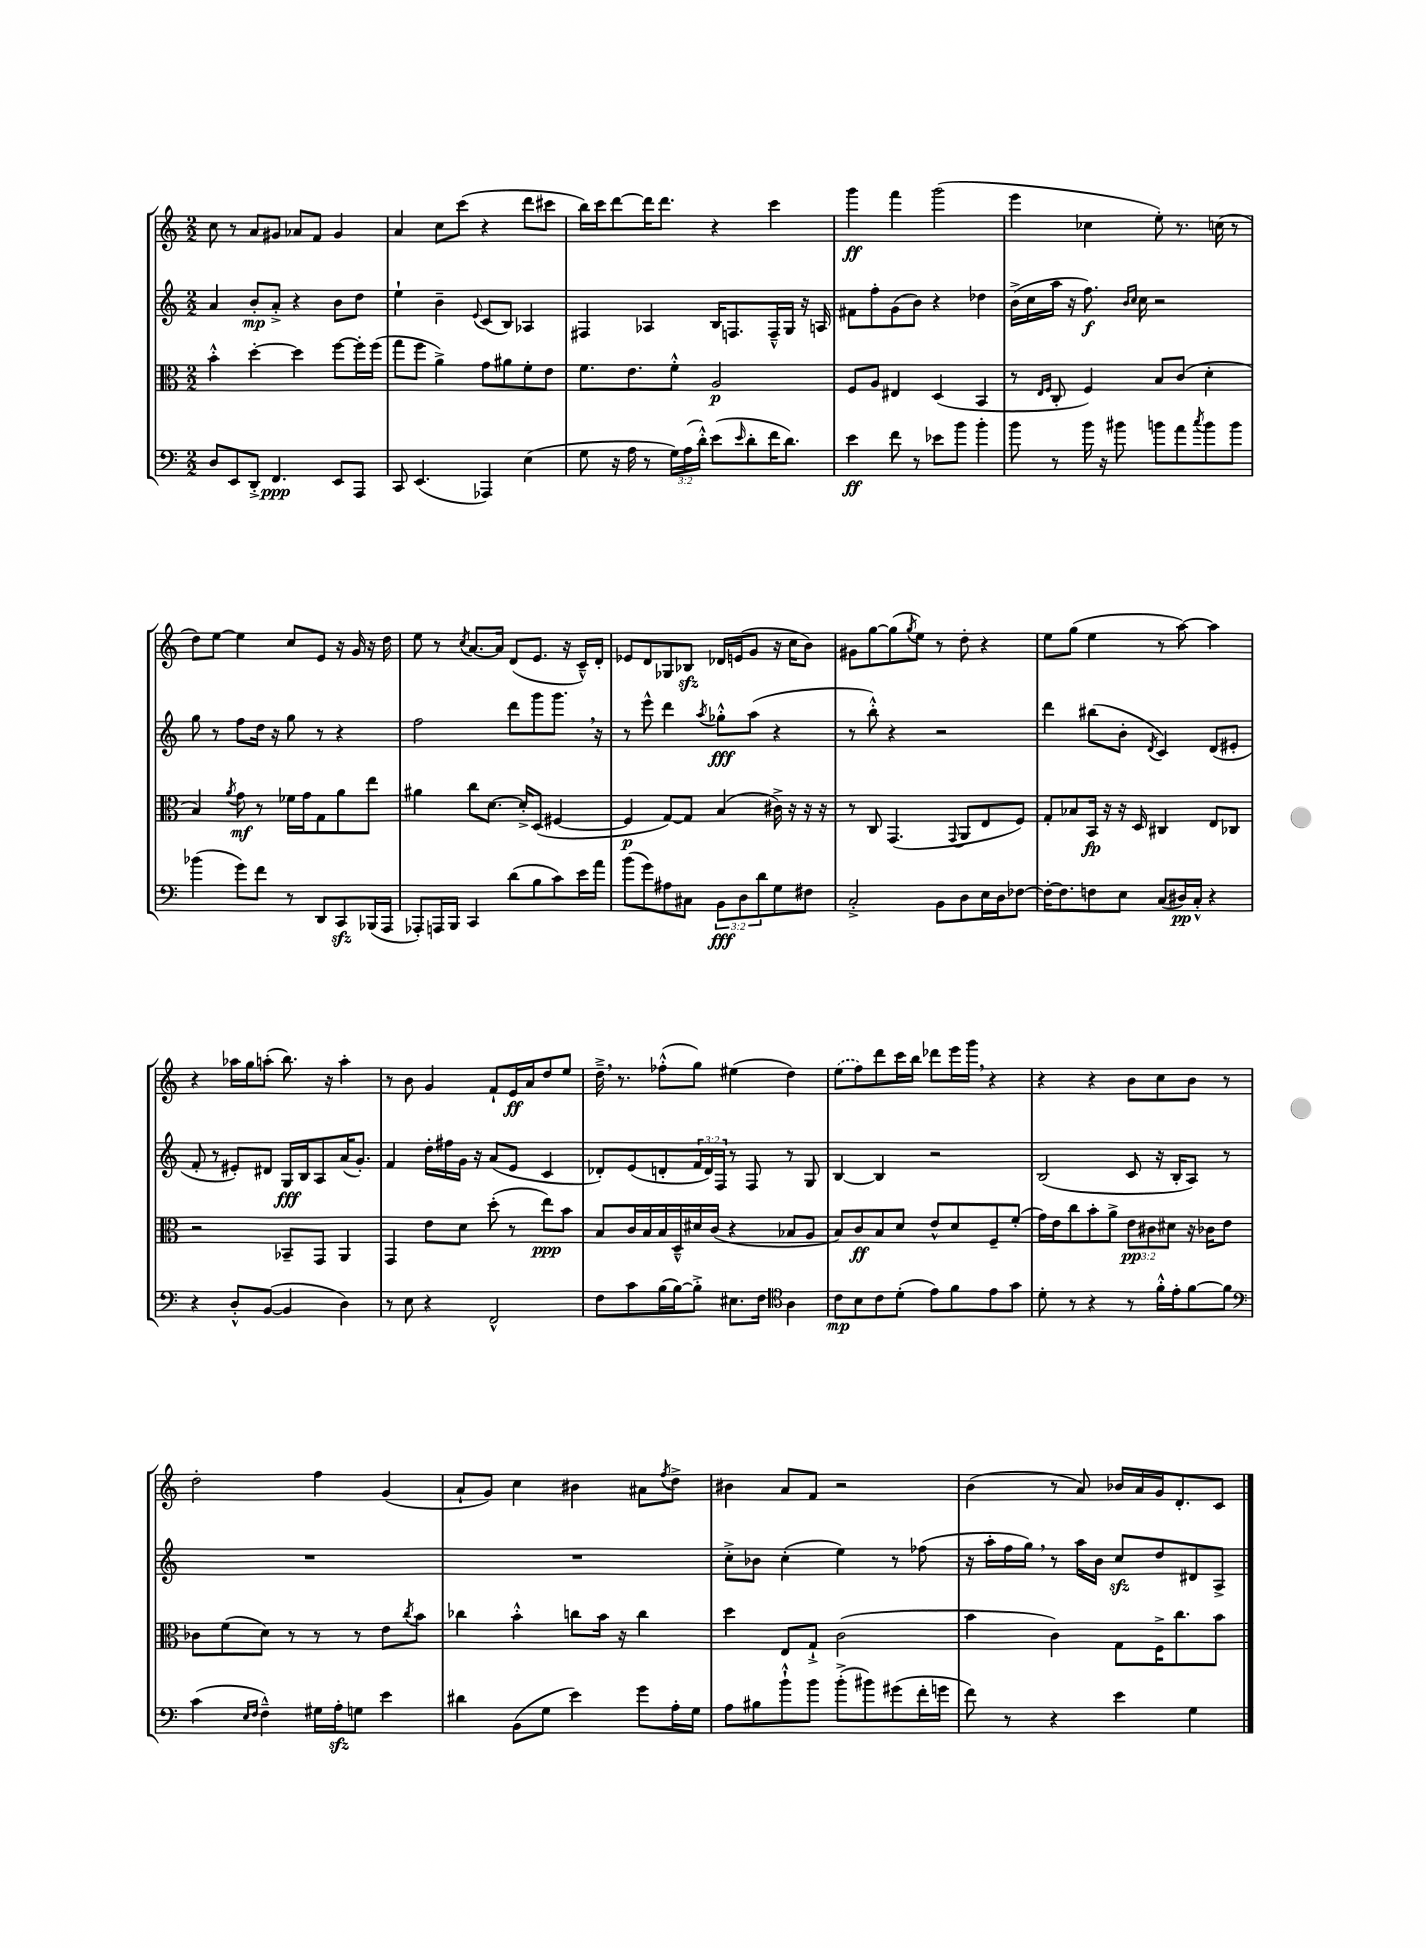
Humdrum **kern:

**kern	**kern	**kern	**kern
*staff4	*staff3	*staff2	*staff1
*clefF4	*clefC3	*clefG2	*clefG2
*k[]	*k[]	*k[]	*k[]
*M2/2	*M2/2	*M2/2	*M2/2
8D/L	4b'^^\	4a/	8cc\
8EE/	.	.	8r
8DD'^/J	[4dd'\	8b'/L	8a/L
4.FF/	.	8a'^/J	8g#/J
.	4dd\]	4r	8a-/L
.	.	.	8f/J
8EE/L	[8ff\L	8b\L	4g#/
8AAA/J	16ff'\]L	8dd\J	.
.	(16ff\JJ	.	.
=	=	=	=
8CC/	8gg\L	4ee`\	4a/
(4.EE/	8ff\J	.	.
.	4a^\)	4b~\	8cc\L
.	.	.	(8ccc\J
.	.	8qqe/	.
4AAA-/)	8g\L	(8c/L	4r
.	8a#\	8B/J)	.
(4E\	8f'\	4A-/	8ddd\L
.	8e\J	.	8ccc#\J
=	=	=	=
8G\	8.f\L	4F#/	16bb\LL)
.	.	.	16ccc\J
16r	.	.	[8ddd\
16A\	8.e\	.	.
8r	.	4A-/	16ddd\]K
.	.	.	8.ddd\J
24G\LL)	8f'^^\J	.	.
(24A\	.	.	.
24d'^^\JJ)	.	.	.
(8e\L	2A/	16B/LK	4r
.	.	8.F/	.
16qqe/	.	.	.
8d'\	.	.	.
16f\K	.	16F~^^/L	4ccc\
8.d\J)	.	16G/JJ	.
.	.	16r	.
.	.	16A/	.
=	=	=	=
4e\	8F/L	8f#\L	4ggg\
.	8A/J	8ff'\	.
8f\	4E#/	(8g\	4fff\
8r	.	8b\J)	.
8e-\L	(4D/	4r	(2ggg\
8b\J	.	.	.
4b'\	4BB/	4dd-\	.
=	=	=	=
8b\	8r	(16b^\LL	4eee\
.	.	16cc\	.
.	16qqE/LL	.	.
.	16qqF/JJ	.	.
8r	8C'/	16aa\JJ	.
.	.	16r	.
16b\	4F/)	8.ff\)	4cc-\
16r	.	.	.
8b#\	.	.	.
.	.	16qqb/LL	.
.	.	16qqcc/JJ	.
.	.	16cc\	.
8b\L	8B/L	2r	8ee'\)
8a\	(8c/J	.	8.r
8qcc/	.	.	.
8b\	4d'\	.	.
.	.	.	(16cc\
8b\J	.	.	8r
=	=	=	=
(4b-\	4B/)	8gg\	8dd\L)
.	.	8r	[8ee\J
.	8qa/	.	.
8g\L)	8g\	8ff\L	4ee\]
8f\J	8r	16dd\Jk	.
.	.	16r	.
8r	16f-\LL	8gg\	8cc/L
.	16g\J	.	.
8DD/L	8G\	8r	8e/J
8CC/	8a\	4r	16r
.	.	.	16g/
(16BBB-/L	8ee\J	.	16r
16AAA/JJ	.	.	16dd\
=	=	=	=
8AAA-'/L)	4a#\	2ff\	8ee\
16AAA/L	.	.	8r
16BBB/JJ	.	.	.
.	.	.	8qcc/
4CC/	8cc\L	.	[8.a/L
.	[8.d\J	.	.
.	.	.	16a/]Jk
(8d\L	.	8ddd\L	(8d/L
.	16d'^/]LK	.	.
8B\	(8D/J	8ggg\	8.e/J
8c\)	[4F#/	8.ggg\J	.
.	.	.	16r
16e\L	.	.	16c~^^/LL)
16a\JJ	.	16r	16d'/JJ
=	=	=	=
(8b\L	4F#/]	8r	8e-/L
8g\)	.	8eee^^\	8d/
8A#\	[8G/L)	4ddd\	8G-/
8C#\J	8G/]J	.	8B-/J
.	.	8qaa/	.
12BB\L	(4B/	8gg-'^^\L	16d-/LL
.	.	.	(16e/J
12D\	.	.	.
.	.	(8aa\J	8g/J
12d\	.	.	.
8G\	16c#^\)	4r	16r
.	16r	.	16cc\LK
8F#\J	16r	.	8b\J)
.	16r	.	.
=	=	=	=
2C'^/	8r	8r	8g#\L
.	8C/	8bb'^^\)	[8gg\
.	(4.GG/	4r	(8gg\]
.	.	.	8qgg/
.	.	.	8ee\J)
8BB\L	.	2r	8r
.	8qqGG/	.	.
8D\	8AA/L	.	8dd'\
16E\L	8E/	.	4r
16D\J	.	.	.
[8F-\J	8F/J)	.	.
=	=	=	=
16F-'\_LK	8G'/L	4ddd\	8ee\L
8.F-\]	.	.	.
.	8B-/	.	(8gg\J
8F\	16BB/Jk	(8bb#\L	4ee\
.	16r	.	.
8E\J	16r	8b'\J	.
.	16D/	.	.
.	.	8qd/	.
(8C/L	4C#/	4c/)	8r
16D#/L)	.	.	[8aa\)
16C'^^/JJ	.	.	.
4r	8E/L	(8d/L	4aa\]
.	8C-/J	8e#'/J	.
=	=	=	=
4r	2r	8f'/	4r
.	.	8r	.
8D'^^/L	.	8e#'/L)	16aa-\LL
.	.	.	16gg\J
([8BB/J	.	8d#/J	(8aa'\J
4BB/]	8BB-~/L	16G/LL	8.bb\)
.	.	16B/J	.
.	8GG/J	8A/	.
.	.	.	16r
4D\)	4AA/	(16a/K	4aa'\
.	.	8.g'/J)	.
=	=	=	=
8r	4GG/	4f/	8r
8E\	.	.	8b\
4r	8e\L	16dd'\LL	4g/
.	.	16ff#\	.
.	8d\J	16g\JJ	.
.	.	16r	.
2FF^^/	(8dd'\	(8a/L	8f`/L
.	8r	8e/J	16e/L
.	.	.	16a/J
.	8ee\L)	4c/	8dd/
.	8b\J	.	8ee/J
=	=	=	=
8F\L	8B/L	8d-'/L)	16dd~^\
.	.	.	8.r
8c\	16c/L	(8e/	.
.	16B/	.	.
(16B\L	16B/	8d'/	(8ff-'^^\L
[16B\J)	16D~^^/	.	.
8B'^\]J	16d#/	24f/L	8gg\J)
.	.	24d/)	.
.	(16c/JJ	.	.
.	.	24F/JJ	.
8.E#\L	4r	8r	(4ee#\
.	.	8F/	.
16F\Jk	.	.	.
*clefC4	*	*	*
4A\	8B-/L	8r	4dd\)
.	8A/J	8G/	.
=	=	=	=
8c\L	8B/L)	[4B/	(8ee\L
8B\	8c/	.	8ff\)
8c\	8B/	4B/]	8ddd\
(8d'\J	8d/J	.	16ccc\L
.	.	.	16bb\JJ
8e\L)	8e^^/L	2r	8ddd-\L
8f\	8d/	.	16eee\L
.	.	.	16ggg\JJ
8e\	8F~/	.	4r
8g\J	(8f'/J	.	.
=	=	=	=
8d'\	16g\LL)	(2B/	4r
.	16e\J	.	.
8r	8cc\	.	.
4r	8b'\	.	4r
.	8a^\J	.	.
8r	12e\L	8c/	8b\L
.	12c#\	.	.
16f'^^\LL	.	16r	8cc\
.	12d#\J	.	.
16e'\J	.	16B'/LK	.
[8f\	16r	8A/J)	8b\J
.	16c-\LK	.	.
8f\]J	8e\J	8r	8r
=	=	=	=
*clefF4	*	*	*
(4c\	8c-\L	1r	2dd'\
.	(8f\	.	.
16qqE/LL	.	.	.
16qqF/JJ	.	.	.
4F~^^\)	8d\J)	.	.
.	8r	.	.
16G#\LL	8r	.	4ff\
16A'\J	.	.	.
8G\J	8r	.	.
4e\	8e\L	.	(4g/
.	8qcc/	.	.
.	8b\J	.	.
=	=	=	=
4d#\	4cc-\	1r	8a`/L
.	.	.	8g/J)
(8BB\L	4b'^^\	.	4cc\
8G\J	.	.	.
4e\)	8cc\L	.	4b#\
.	16b\Jk	.	.
.	16r	.	.
8g\L	4cc\	.	8a#\L
.	.	.	8qff/
16A'\L	.	.	8dd^\J
16G\JJ	.	.	.
=	=	=	=
8A\L	4dd\	8cc'^\L	4b#\
8B#\	.	8b-\J	.
8b`^^\	8E/L	(4cc'\	8a/L
8b\J	8G`^/J	.	8f/J
(8b'^\L	(2c\	4ee\)	2r
8b#\)	.	.	.
(8g#\	.	8r	.
16f'\L	.	(8ff-\	.
16g\JJ	.	.	.
=	=	=	=
8f\)	4b\	16r	(4b\
.	.	16aa'\LL	.
8r	.	16ff\	.
.	.	16gg\JJ)	.
4r	4c\)	8r	8r
.	.	16aa\LL	8a/)
.	.	16b\JJ	.
4e\	8G\L	8cc/L	16b-/LL
.	.	.	16a/
.	16F^\K	8dd/	16g/J
.	8.cc\	.	8.d'/
4G\	.	8d#/	.
.	8b\J	8A^/J	8c/J
==	==	==	==
*-	*-	*-	*-
